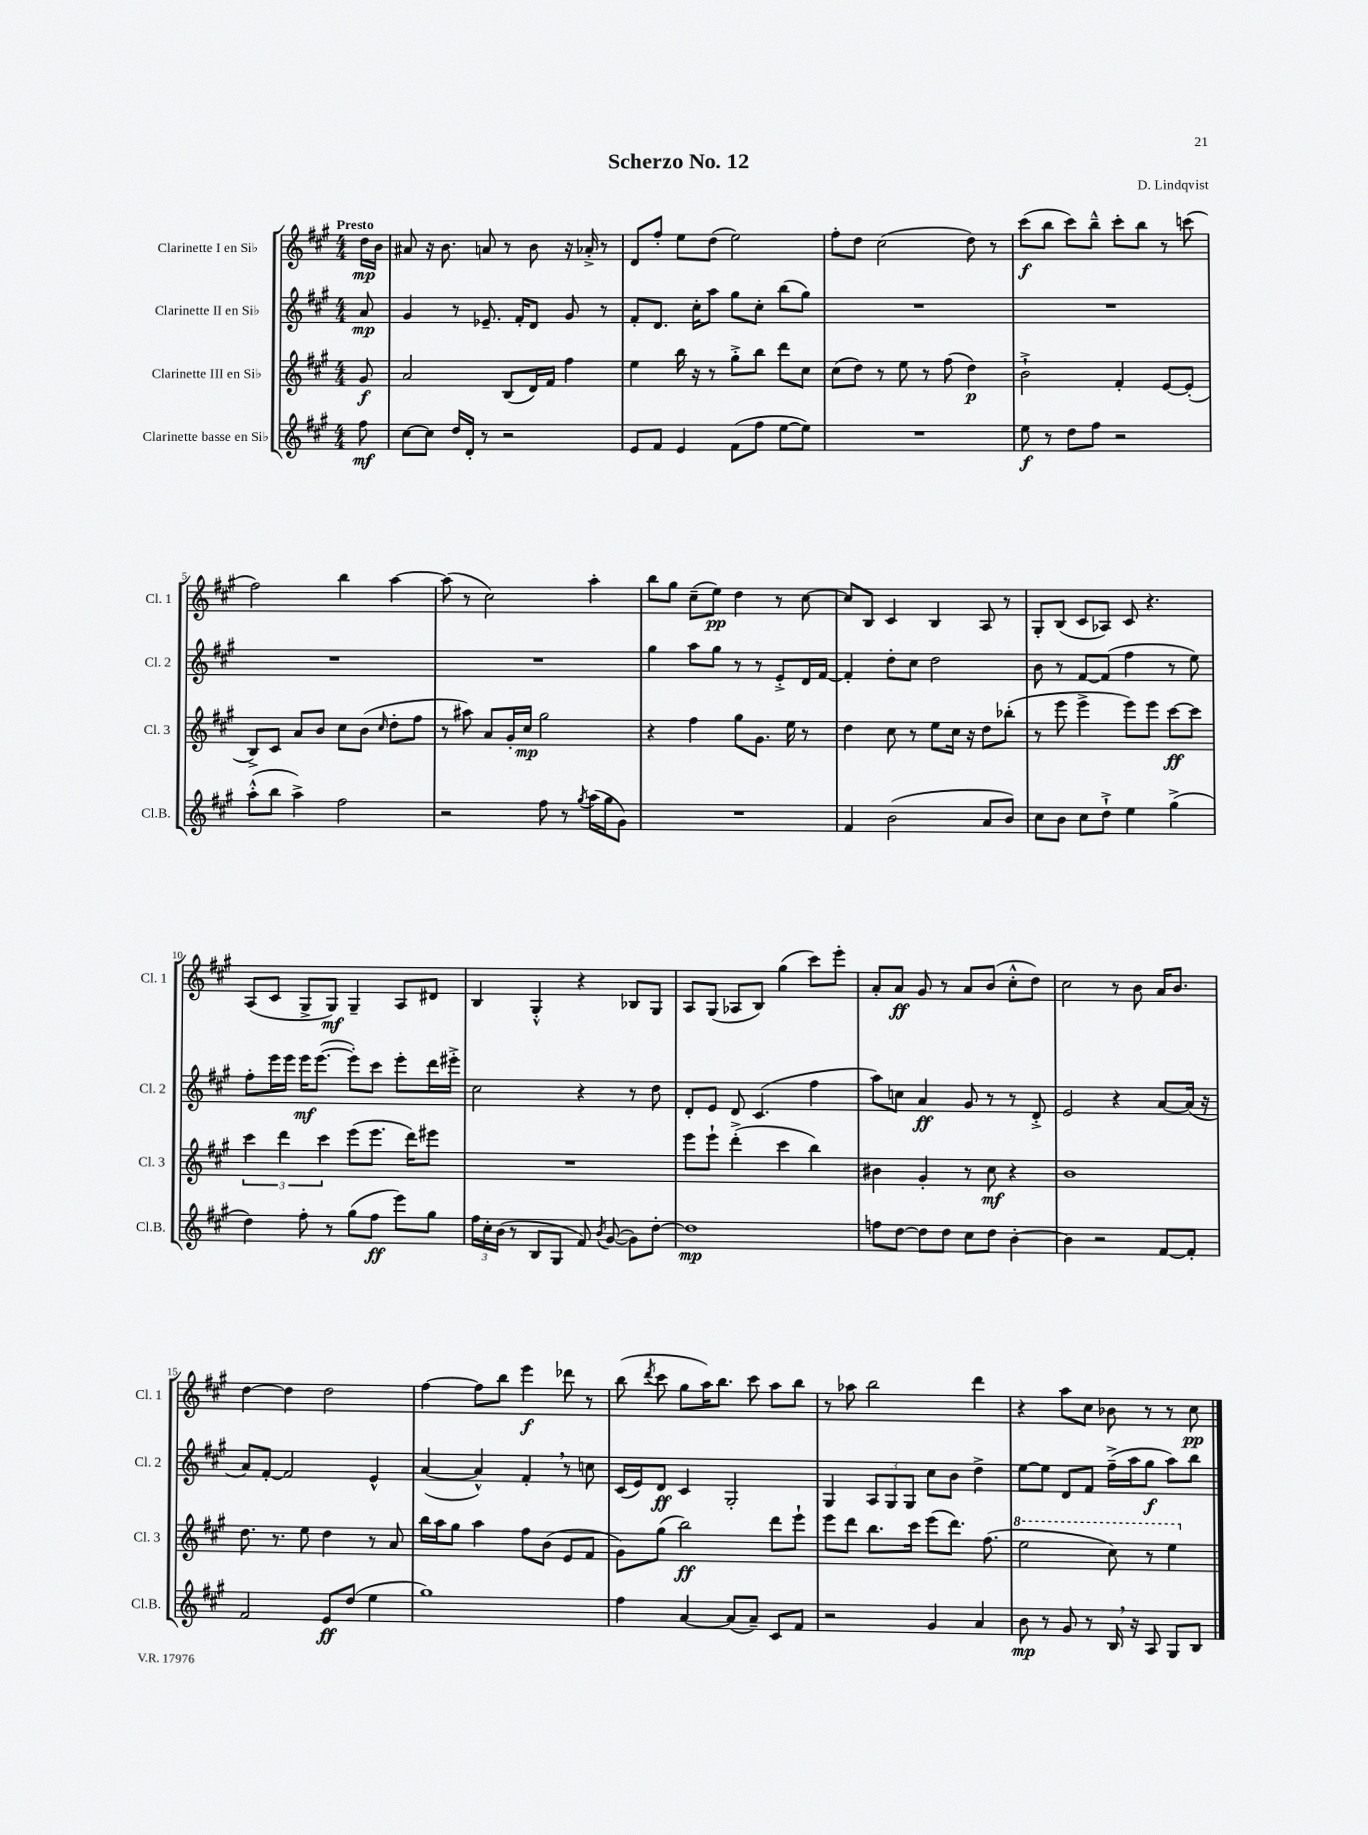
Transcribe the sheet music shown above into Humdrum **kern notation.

**kern	**dynam	**kern	**dynam	**kern	**dynam	**kern	**dynam
*part4	*part4	*part3	*part3	*part2	*part2	*part1	*part1
*staff4	*staff4	*staff3	*staff3	*staff2	*staff2	*staff1	*staff1
*I"Clarinette basse en Si♭	*	*I"Clarinette III en Si♭	*	*I"Clarinette II en Si♭	*	*I"Clarinette I en Si♭	*
*I'Cl.B.	*	*I'Cl. 3	*	*I'Cl. 2	*	*I'Cl. 1	*
*clefG2	*	*clefG2	*	*clefG2	*	*clefG2	*
*k[f#c#g#]	*	*k[f#c#g#]	*	*k[f#c#g#]	*	*k[f#c#g#]	*
*M4/4	*	*M4/4	*	*M4/4	*	*M4/4	*
=	=	=	=	=	=	=	=
!	!	!	!	!	!	!LO:TX:a:B:t=Presto	!
8ff#\	mf	8g#/	f	8a/	mp	16dd\LL	mp
.	.	.	.	.	.	16b\JJ	.
=1	=1	=1	=1	=1	=1	=1	=1
[8cc#\L	.	2a/	.	4g#/	.	8a#X/	.
8cc#\J]	.	.	.	.	.	16r	.
.	.	.	.	.	.	8.b\	.
16dd/LL	.	.	.	8r	.	.	.
16d'/JJ	.	.	.	.	.	.	.
8r	.	.	.	8.e-X~/	.	8an/	.
2r	.	(8B/L	.	.	.	8r	.
.	.	.	.	16f#'/KL	.	.	.
.	.	16d/L)	.	8d/J	.	8b\	.
.	.	16f#/JJ	.	.	.	.	.
.	.	4ff#\	.	8g#/	.	16r	.
.	.	.	.	.	.	16a-X'^/	.
.	.	.	.	8r	.	8r	.
=2	=2	=2	=2	=2	=2	=2	=2
8e/L	.	4ee\	.	8f#'/L	.	8d/L	.
8f#/J	.	.	.	8.d/J	.	8ff#'/J	.
4e/	.	16bb\	.	.	.	8ee\L	.
.	.	16r	.	16cc#'\KL	.	.	.
.	.	8r	.	8aa\J	.	(8dd\J	.
(8f#\L	.	8gg#'^\L	.	8gg#\L	.	2ee\)	.
8ff#\J	.	8bb\J	.	8cc#'\J	.	.	.
[8ee\L	.	8ddd\L	.	(8bb\L	.	.	.
8ee\J])	.	8cc#\J	.	8gg#\J)	.	.	.
=3	=3	=3	=3	=3	=3	=3	=3
1r	.	(8cc#\L	.	1r	.	8ff#'\L	.
.	.	8dd\J)	.	.	.	8dd\J	.
.	.	8r	.	.	.	(2cc#\	.
.	.	8ee\	.	.	.	.	.
.	.	8r	.	.	.	.	.
.	.	(8ff#\	.	.	.	.	.
.	.	4dd\)	p	.	.	8dd\)	.
.	.	.	.	.	.	8r	.
=4	=4	=4	=4	=4	=4	=4	=4
8ee\	f	2b`^\	.	1r	.	(8ccc#\L	f
8r	.	.	.	.	.	8bb\J	.
8dd\L	.	.	.	.	.	8ccc#\L)	.
8ff#\J	.	.	.	.	.	8bb~^^\J	.
2r	.	4f#'/	.	.	.	8ccc#'\L	.
.	.	.	.	.	.	8bb\J	.
.	.	[8e/L	.	.	.	8r	.
.	.	(8e'/J]	.	.	.	(8cccn\	.
!!LO:LB:g=z
=5	=5	=5	=5	=5	=5	=5	=5
(8aa'^^\L	.	8B^/L)	.	1r	.	2ff#\)	.
8bb\J	.	8c#/J	.	.	.	.	.
4aa^\)	.	8a/L	.	.	.	.	.
.	.	8b/J	.	.	.	.	.
2ff#\	.	8cc#\L	.	.	.	4bb\	.
.	.	(8b\J	.	.	.	.	.
.	.	16qqcc#/	.	.	.	.	.
.	.	8dd'\L	.	.	.	[4aa\	.
.	.	8ff#\J	.	.	.	.	.
=6	=6	=6	=6	=6	=6	=6	=6
2r	.	8r	.	1r	.	(8aa\]	.
.	.	8aa#X\)	.	.	.	8r	.
.	.	8a/L	.	.	.	2cc#\)	.
.	.	16g#'/L	.	.	.	.	.
.	.	16cc#/JJ	mp	.	.	.	.
8ff#\	.	2gg#\	.	.	.	.	.
8r	.	.	.	.	.	.	.
8qgg#/	.	.	.	.	.	.	.
(16aa\LL	.	.	.	.	.	4aa'\	.
16gg#\J	.	.	.	.	.	.	.
8g#\J)	.	.	.	.	.	.	.
=7	=7	=7	=7	=7	=7	=7	=7
1r	.	4r	.	4gg#\	.	8bb\L	.
.	.	.	.	.	.	8gg#\J	.
.	.	4ff#\	.	8aa\L	.	(8cc#~\L	.
.	.	.	.	8gg#\J	.	8ee\J)	pp
.	.	8gg#\L	.	8r	.	4dd\	.
.	.	8.g#\J	.	8r	.	.	.
.	.	.	.	8e'^/L	.	8r	.
.	.	16ee\	.	.	.	.	.
.	.	8r	.	16d/L	.	[8cc#\	.
.	.	.	.	[16f#/JJ	.	.	.
=8	=8	=8	=8	=8	=8	=8	=8
4f#/	.	4dd\	.	4f#'/]	.	8cc#/L]	.
.	.	.	.	.	.	8B/J	.
(2b\	.	8cc#\	.	8dd'\L	.	4c#/	.
.	.	8r	.	8cc#\J	.	.	.
.	.	8ee\L	.	2dd\	.	4B/	.
.	.	16cc#\Jk	.	.	.	.	.
.	.	16r	.	.	.	.	.
8a/L	.	8dd\L	.	.	.	8A/	.
8b/J)	.	(8bb-X'\J	.	.	.	8r	.
=9	=9	=9	=9	=9	=9	=9	=9
8cc#\L	.	8r	.	8b\	.	8G#'/L	.
8b\J	.	8eee\	.	8r	.	(8B/J	.
8cc#\L	.	4eee^\	.	[8f#/L	.	8c#/L	.
8dd`^\J	.	.	.	(8f#/J]	.	8A-X/J)	.
4ee\	.	8eee\L)	.	4ff#\	.	8c#/	.
.	.	8eee\J	.	.	.	4.r	.
(4gg#^\	.	[8ccc#\L	ff	8r	.	.	.
.	.	8ccc#\J]	.	8ee\)	.	.	.
!!LO:LB:g=z
=10	=10	=10	=10	=10	=10	=10	=10
4dd\)	.	6ccc#\	.	8ff#'\L	.	(8A/L	.
.	.	.	.	16eee\L	.	8c#/J	.
.	.	6ddd\	.	.	.	.	.
.	.	.	.	16eee\JJ	.	.	.
8ff#'\	.	.	.	16eee\KL	mf	8G#^/L	.
.	.	.	.	([8.eee\J	.	.	.
.	.	6ccc#\	.	.	.	.	.
8r	.	.	.	.	.	8G#/J)	mf
(8gg#\L	.	(8eee\L	.	8eee'\L])	.	4G#~/	.
8ff#\J	ff	8.eee\J	.	8ccc#\J	.	.	.
8eee\L)	.	.	.	8eee'\L	.	8A/L	.
.	.	16ddd\KL)	.	.	.	.	.
8gg#\J	.	8eee#X\J	.	16ddd\L	.	8d#X/J	.
.	.	.	.	16eee#X'^\JJ	.	.	.
=11	=11	=11	=11	=11	=11	=11	=11
24ff#\LL	.	1r	.	2cc#\	.	4B/	.
24cc#'\	.	.	.	.	.	.	.
(24b\JJ	.	.	.	.	.	.	.
8r	.	.	.	.	.	.	.
8B/L	.	.	.	.	.	4G#'^^/	.
8G#/J	.	.	.	.	.	.	.
8f#/)	.	.	.	4r	.	4r	.
8qb/	.	.	.	.	.	.	.
([8g#/	.	.	.	.	.	.	.
8g#\L])	.	.	.	8r	.	8B-X/L	.
[8dd'\J	.	.	.	8dd\	.	8G#/J	.
=12	=12	=12	=12	=12	=12	=12	=12
1dd]	mp	8eee\L	.	8d'/L	.	8A/L	.
.	.	8eee`\J	.	8e/J	.	(8G#/J	.
.	.	(4ddd'^\	.	8d/	.	8A-X/L	.
.	.	.	.	(4.c#/	.	8B/J)	.
.	.	4ccc#\	.	.	.	(4gg#\	.
.	.	4bb\)	.	4ff#\	.	8ccc#\L)	.
.	.	.	.	.	.	8eee'\J	.
=13	=13	=13	=13	=13	=13	=13	=13
8ffn\L	.	4b#X\	.	8aa\L)	.	8a'/L	.
[8dd\J	.	.	.	8ccn\J	.	8a/J	ff
8dd\L]	.	4g#'/	.	4a/	ff	8g#/	.
8dd\J	.	.	.	.	.	8r	.
8cc#\L	.	8r	.	8g#/	.	8a/L	.
8dd\J	.	8cc#\	mf	8r	.	(8b/J	.
[4b'\	.	4r	.	8r	.	8cc#'^^\L	.
.	.	.	.	8d'^/	.	8dd\J)	.
=14	=14	=14	=14	=14	=14	=14	=14
4b\]	.	1b	.	2e/	.	2cc#\	.
2r	.	.	.	.	.	.	.
.	.	.	.	4r	.	8r	.
.	.	.	.	.	.	8b\	.
[8f#/L	.	.	.	[8a/L	.	16a/KL	.
.	.	.	.	.	.	8.b/J	.
8f#'/J]	.	.	.	(16a/Jk]	.	.	.
.	.	.	.	16r	.	.	.
!!LO:LB:g=z
=15	=15	=15	=15	=15	=15	=15	=15
2f#/	.	8.dd\	.	8a/L)	.	[4dd\	.
.	.	.	.	[8f#'/J	.	.	.
.	.	8.r	.	.	.	.	.
.	.	.	.	2f#/]	.	4dd\]	.
.	.	8ee\	.	.	.	.	.
8e/L	ff	4dd\	.	.	.	2dd\	.
(8dd/J	.	.	.	.	.	.	.
4ee\	.	8r	.	4e^^/	.	.	.
.	.	8a/	.	.	.	.	.
=16	=16	=16	=16	=16	=16	=16	=16
1gg#)	.	16bb\LL	.	([4a/	.	[4ff#\	.
.	.	16aa\J	.	.	.	.	.
.	.	8gg#\J	.	.	.	.	.
.	.	4aa\	.	4a^^/])	.	8ff#\L]	.
.	.	.	.	.	.	8bb\J	.
.	.	8ff#\L	.	4f#',/	.	4eee\	f
.	.	(8b\J	.	.	.	.	.
.	.	8e/L	.	8r	.	8ddd-X\	.
.	.	8f#/J	.	8ccn\	.	8r	.
=17	=17	=17	=17	=17	=17	=17	=17
4ff#\	.	8g#\L)	.	(16c#/LL	.	(8bb\	.
.	.	.	.	16e/J)	.	.	.
.	.	.	.	.	.	8qddd/	.
.	.	(8gg#\J	.	8d/J	ff	8ccc#\	.
[4a/	.	2bb\)	ff	4c#/	.	8gg#\L	.
.	.	.	.	.	.	16aa\K)	.
.	.	.	.	.	.	8.bb\J	.
(8a/L]	.	.	.	2G#'/	.	.	.
8a~/J)	.	.	.	.	.	8ccc#\	.
8c#/L	.	8ddd\L	.	.	.	8aa\L	.
8f#/J	.	8eee`\J	.	.	.	8bb\J	.
=18	=18	=18	=18	=18	=18	=18	=18
2r	.	8eee\L	.	4G#/	.	8r	.
.	.	8ddd\J	.	.	.	8aa-X\	.
.	.	8.bb\L	.	12A/L	.	2bb\	.
.	.	.	.	12G#/	.	.	.
.	.	.	.	12G#/J	.	.	.
.	.	16ccc#\Jk	.	.	.	.	.
4g#/	.	(8eee\L	.	8cc#\L	.	.	.
.	.	8.ddd\J)	.	8b\J	.	.	.
4a/	.	.	.	4dd^\	.	4ddd\	.
.	.	(8.ff#\	.	.	.	.	.
=19	=19	=19	=19	=19	=19	=19	=19
*	*	*8va	*	*	*	*	*
8b\	mp	2eee\	.	[8ee\L	.	4r	.
8r	.	.	.	8ee\J]	.	.	.
8g#/	.	.	.	8d/L	.	8aa\L	.
8r	.	.	.	8f#/J	.	8cc#\J	.
16B,/	.	8ccc#\)	.	(16ff#~^\LL	.	8b-X\	.
16r	.	.	.	16aa\J	.	.	.
8A/	.	8r	.	8gg#\J	f	8r	.
8G#/L	.	4eee\	.	8aa\L)	.	8r	.
8B/J	.	.	.	8bb\J	.	8cc#\	pp
*	*	*X8va	*	*	*	*	*
==	==	==	==	==	==	==	==
*-	*-	*-	*-	*-	*-	*-	*-
